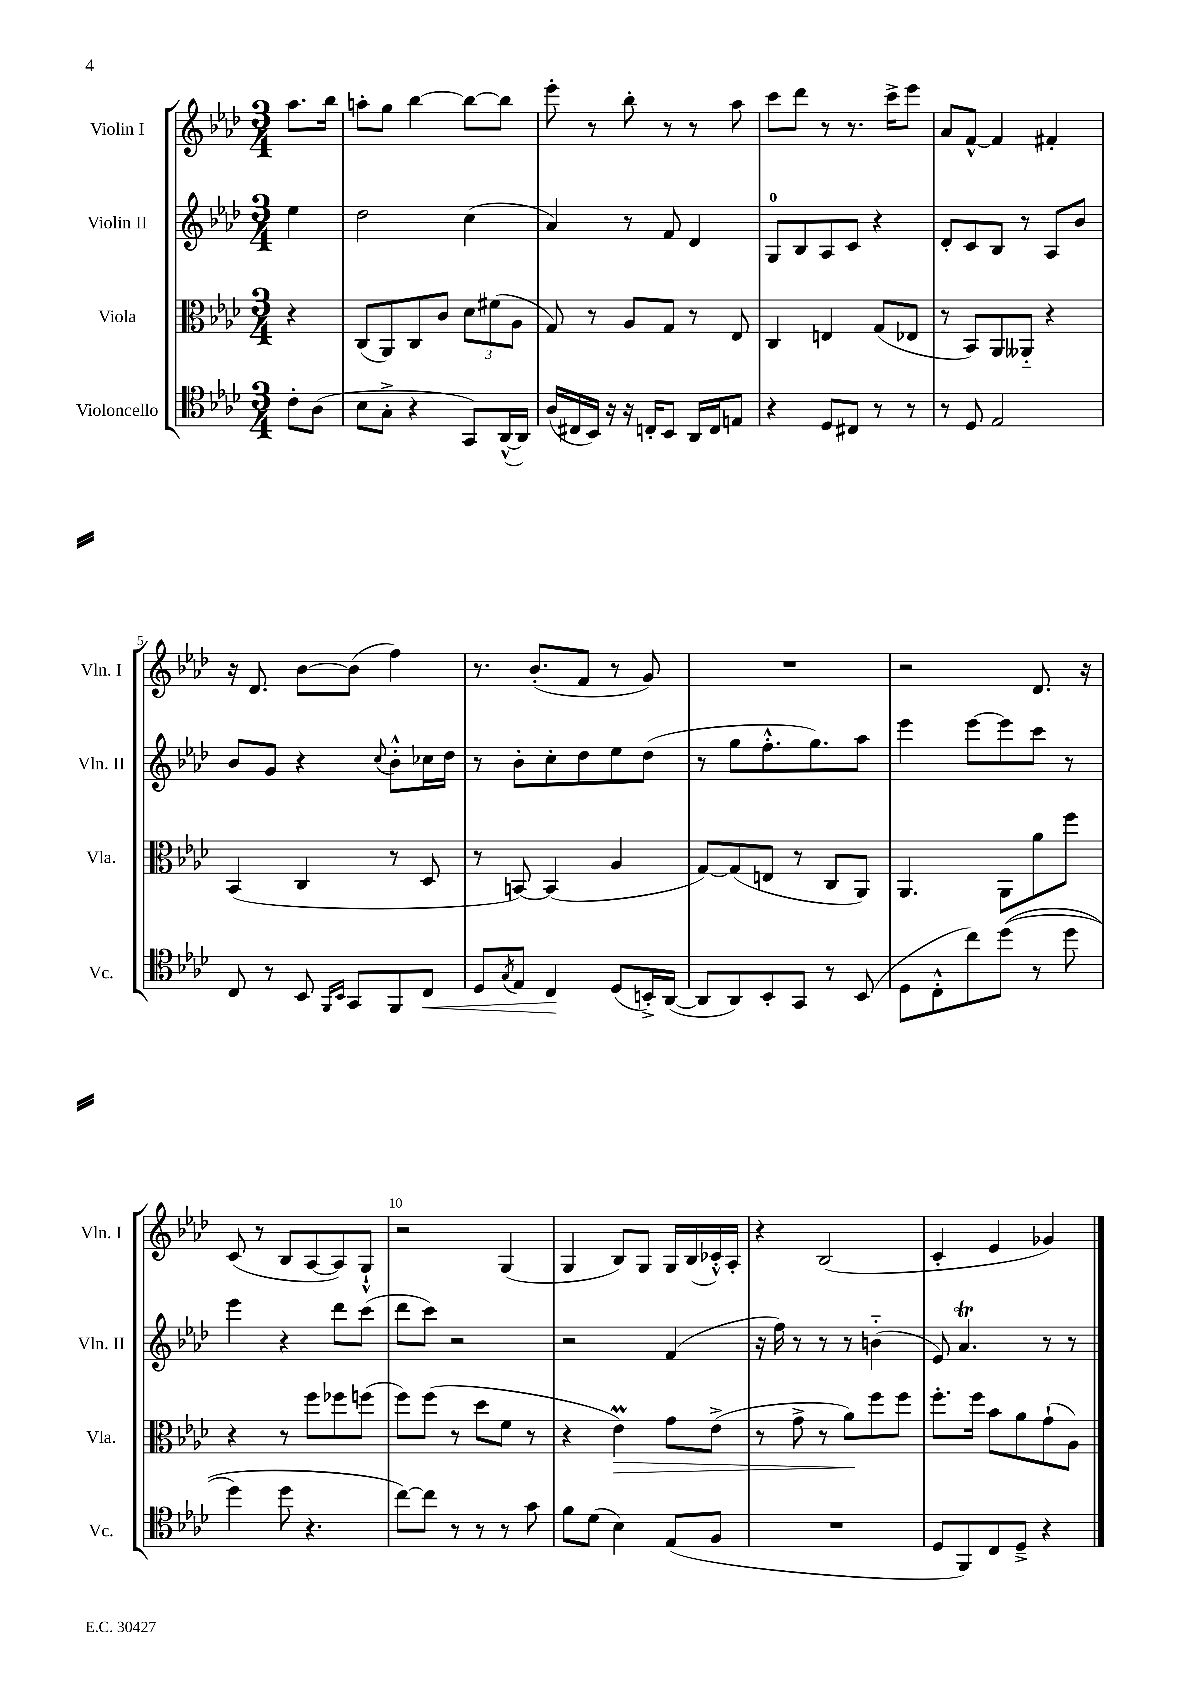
<<
\new StaffGroup <<
\new Staff = "s0" \with { instrumentName = "Violin I" shortInstrumentName = "Vln. I" } {
    \clef treble \key aes \major \numericTimeSignature \time 3/4 \partial 4
    aes''8. bes''16 |
    a''8-. g''8 bes''4~ bes''8~ bes''8 |
    ees'''8-. r8 bes''8-. r8 r8 aes''8 |
    c'''8 des'''8 r8 r8. c'''16-> ees'''8 |
    aes'8 f'8~-^ f'4 fis'4-. |
    r16 des'8. bes'8~ bes'8( f''4) |
    r8. bes'8.-.( f'8 r8 g'8) |
    R2. |
    r2 des'8. r16 |
    c'8( r8 bes8 aes8~ aes8) g8-!-^ |
    r2 g4( |
    g4 bes8) g8 g16 bes16( ces'16-.-^) aes16-. |
    r4 bes2( |
    c'4-. ees'4 ges'4) \bar "|." |
}
\new Staff = "s1" \with { instrumentName = "Violin II" shortInstrumentName = "Vln. II" } {
    \clef treble \key aes \major \numericTimeSignature \time 3/4 \partial 4
    ees''4 |
    des''2 c''4( |
    aes'4) r8 f'8 des'4 |
    g8-0 bes8 aes8 c'8 r4 |
    des'8-. c'8 bes8 r8 aes8 bes'8 |
    bes'8 g'8 r4 \appoggiatura { c''8 } bes'8-.-^ ces''16 des''16 |
    r8 bes'8-. c''8-. des''8 ees''8 des''8( |
    r8 g''8 f''8.-.-^ g''8.) aes''8 |
    ees'''4 ees'''8~ ees'''8 c'''8 r8 |
    ees'''4 r4 des'''8 c'''8( |
    des'''8 c'''8) r2 |
    r2 f'4( |
    r16 f''16) r8 r8 r8 b'4-_( |
    ees'8) aes'4.\trill r8 r8 \bar "|." |
}
\new Staff = "s2" \with { instrumentName = "Viola" shortInstrumentName = "Vla." } {
    \clef alto \key aes \major \numericTimeSignature \time 3/4 \partial 4
    r4 |
    c8( aes,8) c8 c'8 \tuplet 3/2 { des'8 fis'8( aes8 } |
    g8) r8 aes8 g8 r8 ees8 |
    c4 e4 g8( ees8 |
    r8 bes,8) aes,8 aeses,8-_ r4 |
    bes,4( c4 r8 des8 |
    r8 b,8~) b,4( aes4 |
    g8~) g8( e8 r8 c8 aes,8) |
    aes,4. aes,8 aes'8 f''8 |
    r4 r8 f''8 fes''8 f''8( |
    f''8) f''8( r8 des''8 f'8 r8 |
    r4 ees'4\prall\>) g'8 ees'8->( |
    r8 g'8-> r8 aes'8\!) f''8 f''8 |
    f''8.-. f''16 bes'8 aes'8 g'8-!( aes8) \bar "|." |
}
\new Staff = "s3" \with { instrumentName = "Violoncello" shortInstrumentName = "Vc." } {
    \clef tenor \key aes \major \numericTimeSignature \time 3/4 \partial 4
    c'8-. aes8( |
    bes8 g8-.-> r4 g,8) aes,16~-^( aes,16) |
    aes16( cis16 bes,16) r16 r16 c16-. bes,8 aes,16 c16 e8 |
    r4 des8 cis8 r8 r8 |
    r8 des8 ees2 |
    c8 r8 bes,8 \grace { f,16 bes,16 } g,8 f,8 c8\< |
    des8 \acciaccatura { g8 } ees8 c4\! des8( b,16-.->) aes,16~( |
    aes,8 aes,8) bes,8-. g,8 r8 bes,8( |
    des8 c8-.-^ c''8) des''8(\( r8 des''8 |
    des''4) des''8 r4. |
    c''8~\) c''8 r8 r8 r8 g'8 |
    f'8 des'8( bes4) ees8( f8 |
    R2. |
    des8 f,8) c8 des8---> r4 \bar "|." |
}
>>
>>
\layout { \context { \Score \override BarNumber.break-visibility = ##(#f #t #t) barNumberVisibility = #(every-nth-bar-number-visible 5) } }
